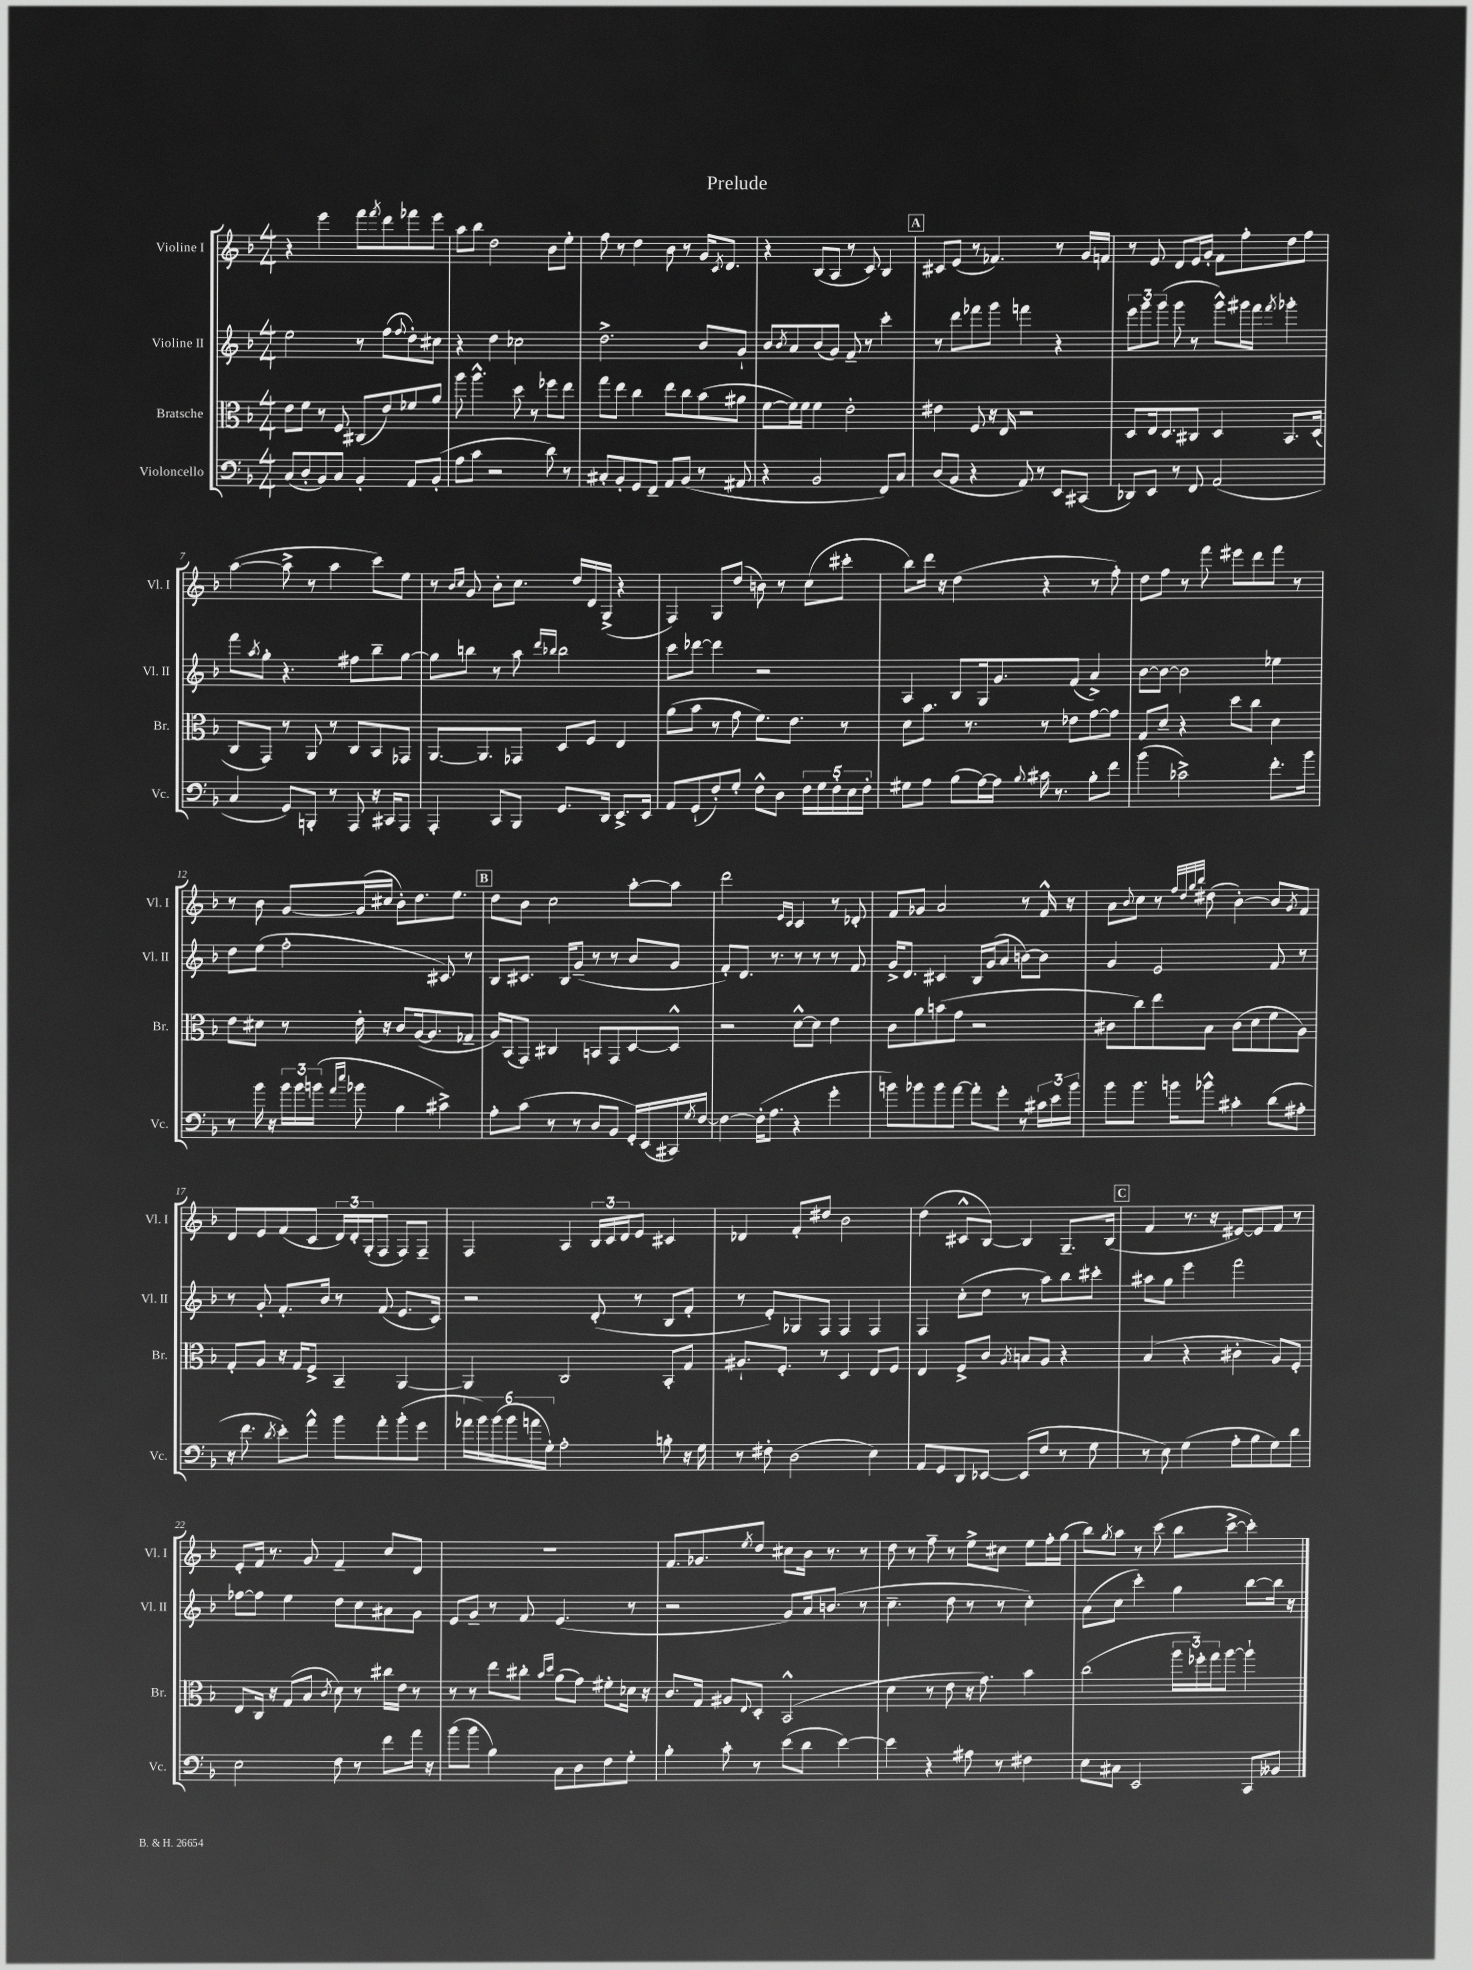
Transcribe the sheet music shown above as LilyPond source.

\header { title = "Prelude" }
<<
\new StaffGroup <<
\new Staff = "s0" \with { instrumentName = "Violine I" shortInstrumentName = "Vl. I" } {
    \clef treble \key f \major \numericTimeSignature \time 4/4
    r4 e'''4 f'''8 \acciaccatura { f'''8 } d'''8 fes'''8 e'''8 |
    a''8 bes''8 d''2 bes'8 e''8-. |
    f''8 r8 d''4 bes'8 r8 g'16 \acciaccatura { c'8 } d'8. |
    r4 bes8( a8 r8 c'8) bes4 |
    \mark \markup { \box "A" } cis'8 e'8( r8 fes'4.) r8 g'16 f'16 |
    r8 e'8 d'8 e'16 g'16-. f'8 f''8-. d''8 f''8 |
    a''4~( a''8-> r8 a''4 c'''8) e''8 |
    r8 \grace { bes'16 c''16 } g'8 bes'8-. c''8. d''16 d'16 g16->( r4 |
    f4) g8 d''8( b'8) r8 c''8( cis'''8-. |
    bes''8) d'''16 r16 d''4( r4 r8 f''8-.) |
    d''8 f''8 r8 f'''8 eis'''8 d'''8 f'''8 r8 |
    r8 bes'8 g'8~ g'16( cis''16 bes'8-.) d''8. e''8. |
    \mark \markup { \box "B" } d''8 bes'8 c''2 a''8~-. a''8 |
    d'''2 \grace { e'16 c'16 } c'4 r8 des'8-. |
    f'8 ges'8 a'2 r8 f'16-^ r16 |
    a'8 \appoggiatura { bes'8 } c''8 r8 \grace { f''32 d''32 g''32 bes''32 } dis''8( bes'4~-.) bes'8 \acciaccatura { g'8 } f'8 |
    d'8 e'8 f'8( c'8 \tuplet 3/2 { d'16) d'16-. g16-.( } f8 f8) f8-- |
    f4 a4 \tuplet 3/2 { bes16 c'16 d'16 } e'8 cis'4 |
    des'4 f'8-. dis''8 bes'2 |
    d''4( cis'8-^ bes8~) bes4 g8.-- bes16( |
    \mark \markup { \box "C" } f'4 r8. r16 eis'8~) eis'8 f'8 r8 |
    e'8-. f'16 r8. g'8 f'4-- c''8 d'8 |
    R1 |
    f'8. ges'8. \acciaccatura { e''8 } d''8 cis''8 bes'16 r8. r8 |
    d''8 r8 f''8-- r8 e''8-> cis''8 e''8 f''16-. g''16( |
    bes''8) \acciaccatura { g''8 } a''8 r8 c'''8( bes''8 c'''8~-> c'''4-.) \bar "|." |
}
\new Staff = "s1" \with { instrumentName = "Violine II" shortInstrumentName = "Vl. II" } {
    \clef treble \key f \major \numericTimeSignature \time 4/4
    e''2 r8 f''8( \appoggiatura { f''8 } d''8-.) cis''8 |
    r4 d''4 ces''2 |
    d''2.-> bes'8 g'8-! |
    bes'8 \acciaccatura { bes'8 } a'8 bes'8( g'8) f'8-- r8 c'''4-. |
    \mark \markup { \box "A" } r8 d'''8 fes'''8 g'''8 f'''4 r4 |
    \tuplet 3/2 { e'''8 g'''8 g'''8( } g'''8 r8 g'''8-^) gis'''16 f'''16 \acciaccatura { f'''8 } ges'''4-. |
    f'''8 \acciaccatura { a''8 } g''8-. r4. fis''8 bes''8-- g''8~ |
    g''8 b''8 r8 a''8 \grace { d'''16 bes''16 } bes''2 |
    c'''8 des'''8~ des'''4 r2 |
    a4 bes8 g16 g'8. f'8( a'4->) |
    bes'8~ bes'8~ bes'2 ees''4 |
    d''8 e''8( f''2-. cis'8) r8 |
    \mark \markup { \box "B" } bes8 cis'8. bes16 g'8--( r8 r8 bes'8 g'8 |
    f'8-.) d'8. r8. r8 r8 r8 f'8 |
    g'16-> d'8. cis'4 bes16 g'16( a'8 b'8~) b'8 |
    g'4 e'2 f'8 r8 |
    r8 g'8-. f'8.-. bes'16 r8 f'8( e'8. c'16) |
    r2 d'8-.( r8 bes8 f'8-. |
    r8 e'8-.) ges8 f8 f4 f4 |
    f4 c''8-.( d''8 r8 a''8) bes''8 cis'''8-. |
    \mark \markup { \box "C" } ais''8 g''8 e'''4 f'''2 |
    fes''8~ fes''8 e''4 d''8 c''8 ais'8 g'8 |
    e'8 g'8-- r8 f'8 e'4.( r8 |
    r2 g'8) a'16 b'8.( r8 |
    c''4.-- d''8 r8 r8 c''4-.) |
    a'8( c''8 c'''4-.) g''4 bes''8~ bes''16 r16 \bar "|." |
}
\new Staff = "s2" \with { instrumentName = "Bratsche" shortInstrumentName = "Br." } {
    \clef alto \key f \major \numericTimeSignature \time 4/4
    e'8 f'8 r8 f8 cis8( e'8) fes'8 a'8 |
    a''8 a''4.-^ d''8 r8 fes''8 e''8 |
    g''8 e''8 c''4 e''8 c''8 bes'8( ais'8 |
    f'8~ f'16) f'16 f'4 e'2-. |
    \mark \markup { \box "A" } eis'4 f8 r16 e16 r2 |
    d8 e16 d8. cis8 d4 bes,8. d16( |
    c8 g,8) r8 a,8 r8 c8 bes,8 ges,8 |
    a,8.~ a,8. ges,8 d8 f8 e4 |
    a'8( bes'8 r8 g'8 f'8.) e'8. r8 |
    d'8 bes'8. r8. r8 ees'8 g'8~ g'8 |
    g8 d'8-- r4 d''8 c''8 d'4 |
    e'8 dis'8 r8 e'16-. r16 c'8 a16~( a8. ges8-- |
    \mark \markup { \box "B" } a16) bes,16( g,8) cis4 b,8 g,8 d8~ d8-^ |
    r2 d'8~-^ d'8 e'4 |
    c'8 a'8 b'8( g'8 r2 |
    cis'8 c''8) e''8 bes8 cis'8( d'8 f'8 a8) |
    g8-. a8 r16 g16 f8-> bes,4-- a,4~ |
    a,4 c2 bes,8-. g8 |
    ais8.-! f8.-. r8 d4 e8 f8 |
    e4 f8-> c'8 \acciaccatura { a8 } b8 a8 r4 |
    \mark \markup { \box "C" } bes4( r4 cis'4-. a8) f8-. |
    e8 c16 r16 g8( bes8 \acciaccatura { c'8 } d'8) r8 cis''16 e'16 r8 |
    r8 r8 e''8 cis''8-. \grace { bes'16 d''16 } a'8( g'8) fis'8-. des'16 r16 |
    c'8. g16 ais8 \appoggiatura { e8 } d8-. bes,2-^( |
    d'4 r8 e'8 r16 g'8.) bes'4 |
    c''2( \tuplet 3/2 { a''16 fes''16-.) g''16 } a''8~ a''4-! \bar "|." |
}
\new Staff = "s3" \with { instrumentName = "Violoncello" shortInstrumentName = "Vc." } {
    \clef bass \key f \major \numericTimeSignature \time 4/4
    c8( d8-. bes,8) c8 bes,4-. a,8 bes,8-.( |
    a8 c'8 r2 d'8) r8 |
    cis8-. bes,8-. g,8 f,8-- a,8 bes,8( r8 ais,8 |
    r4 bes,2 f,8) c8 |
    \mark \markup { \box "A" } d8( bes,8 r4 a,8) r8 e,8 cis,8( |
    des,8) e,8 r8 f,8 a,2( |
    c4 g,8) b,,8-. r8 a,,8 r16 cis,16 a,,8 |
    a,,4-. c,8 bes,,8 g,8. d,16 e,8.-> e,16 |
    a,8 g,8-!( f8-.) g8-. f8-^ d8 \tuplet 5/4 { f16 g16 f16-. e16 f16-. } |
    gis8 a8 bes8( a16~) a16 \appoggiatura { bes8 } cis'16 r8. bes8-. f'8 |
    bes'4( ces'2->) f'8.-. bes'16 |
    r8 bes'16 r16 \tuplet 3/2 { bes'16 bes'16 b'16( } \grace { a'16 e''16 } bes'8 bes4 cis'4->) |
    \mark \markup { \box "B" } a8-. c'8( r8 r8 d8 bes,8 g,16-.) e,16( cis,16) \acciaccatura { g8 } f16~ |
    f4~ f16-.( a8. r4 g'4-. |
    b'8) bes'8 bes'8 a'8~ a'8-. g'8-. r8 \tuplet 3/2 { cis'16 e'16 bes'16 } |
    bes'8 bes'8. b'16 bes'8-^ cis'4-. d'8( ais8-. |
    r16 f'8. \acciaccatura { d'8 } e'8-.) a'8-^ bes'8 a'8-. bes'8-.( g'8 |
    \tuplet 6/4 { aes'16 bes'16) bes'16( bes'16 a'16 g16-.) } a2-. b8-. r16 g16 |
    r8 fis8-. d2( e4) |
    a,8 g,8 d,8 ees,8~ ees,8( f8 r8 g8 |
    \mark \markup { \box "C" } r8 e8) g4( a8-. bes8 g8) d'8 |
    e2 f8 r8 f'8 a'16 r16 |
    bes'8( bes'8 bes4) c8 d8 f8 g8-. |
    bes4-. c'8-. r8 e'8( d'8 e'4~) |
    e'4 r4 ais8 r8 fis4 |
    e8 cis8 e,2 c,8 beses,8 \bar "|." |
}
>>
>>
